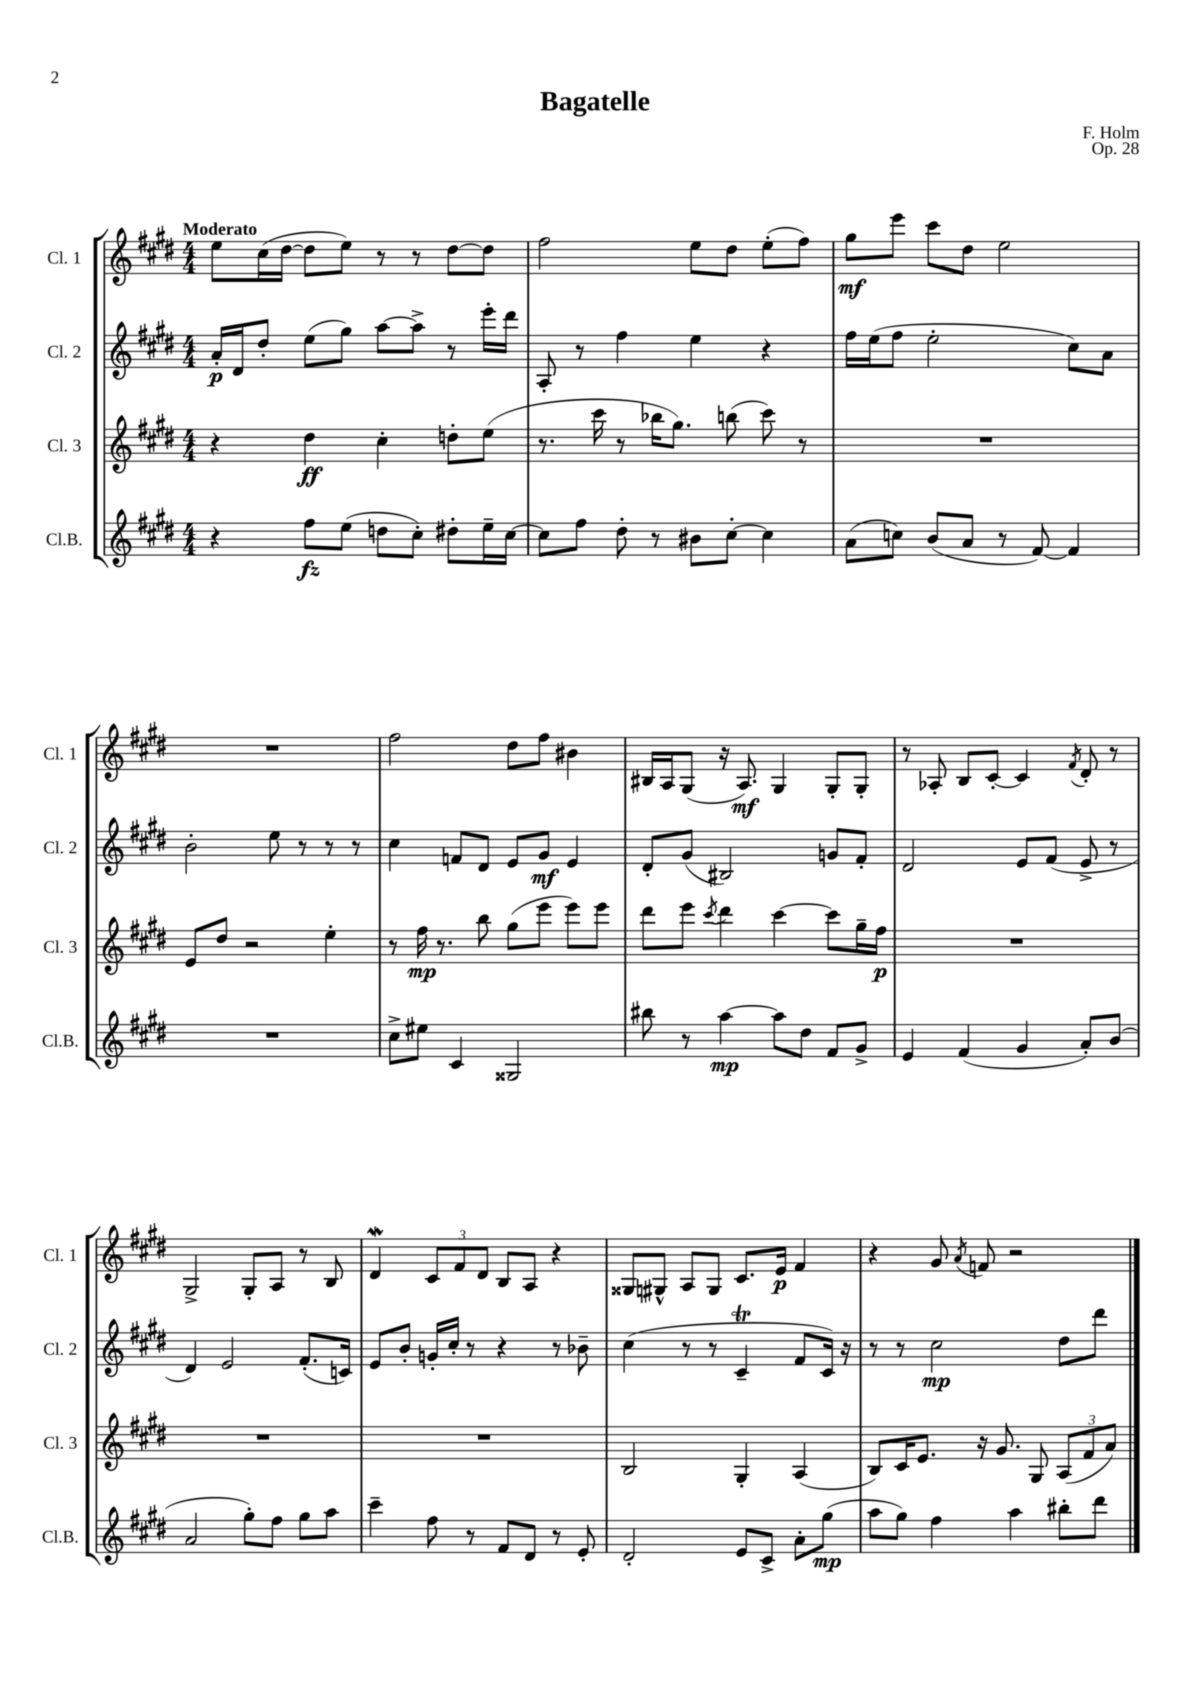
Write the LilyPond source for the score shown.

\header { title = "Bagatelle" composer = "F. Holm" opus = "Op. 28" }
<<
\new StaffGroup <<
\new Staff = "s0" \with { instrumentName = "Cl. 1" shortInstrumentName = "Cl. 1" } {
    \clef treble \key e \major \numericTimeSignature \time 4/4 \tempo "Moderato"
    \autoBeamOff e''8[ cis''16( dis''16]~ dis''8[ e''8]) r8 r8 dis''8[~ dis''8] |
    fis''2 e''8[ dis''8] e''8[-.( fis''8]) |
    gis''8[\mf e'''8] cis'''8[ dis''8] e''2 |
    R1 |
    fis''2 dis''8[ fis''8] bis'4 |
    bis16[ a16 gis8]( r16 a8.\mf) gis4 gis8[-. gis8]-. |
    r8 aes8-. b8[ cis'8]~-. cis'4 \acciaccatura { fis'8 } dis'8-. r8 |
    gis2-> gis8[-. a8] r8 b8 |
    dis'4\mordent \tuplet 3/2 { cis'8[ fis'8 dis'8] } b8[ a8] r4 |
    gisis8[ gis8]-^ a8[ gis8] cis'8.[ e'16]\p fis'4 |
    r4 gis'8 \acciaccatura { a'8 } f'8 r2 \bar "|." |
}
\new Staff = "s1" \with { instrumentName = "Cl. 2" shortInstrumentName = "Cl. 2" } {
    \clef treble \key e \major \numericTimeSignature \time 4/4
    \autoBeamOff a'16[-.\p dis'16 dis''8]-. e''8[( gis''8]) a''8[~ a''8]-> r8 e'''16[-. dis'''16] |
    a8-. r8 fis''4 e''4 r4 |
    fis''16[ e''16( fis''8] e''2-. cis''8[) a'8] |
    b'2-. e''8 r8 r8 r8 |
    cis''4 f'8[ dis'8] e'8[ gis'8]\mf e'4 |
    dis'8[-. gis'8]( bis2) g'8[ fis'8]-. |
    dis'2 e'8[ fis'8]( e'8-> r8 |
    dis'4) e'2 fis'8.[-.( c'16]) |
    e'8[ b'8]-. g'16[-. cis''16]-. r8 r4 r8 bes'8-- |
    cis''4( r8 r8 cis'4--\trill fis'8[ cis'16]) r16 |
    r8 r8 cis''2\mp dis''8[ dis'''8] \bar "|." |
}
\new Staff = "s2" \with { instrumentName = "Cl. 3" shortInstrumentName = "Cl. 3" } {
    \clef treble \key e \major \numericTimeSignature \time 4/4
    \autoBeamOff r4 dis''4\ff cis''4-. d''8[-. e''8]( |
    r8. cis'''16 r8 bes''16[ gis''8.]) b''8( cis'''8) r8 |
    R1 |
    e'8[ dis''8] r2 e''4-. |
    r8 fis''16\mp r8. b''8 gis''8[( e'''8] e'''8[) e'''8] |
    dis'''8[ e'''8] \acciaccatura { cis'''8 } dis'''4 cis'''4~ cis'''8[ gis''16-- fis''16]\p |
    R1 |
    R1 |
    R1 |
    b2 gis4-. a4( |
    b8[) cis'16 e'8.] r16 gis'8. gis8 \tuplet 3/2 { a8[( fis'8 a'8]) } \bar "|." |
}
\new Staff = "s3" \with { instrumentName = "Cl.B." shortInstrumentName = "Cl.B." } {
    \clef treble \key e \major \numericTimeSignature \time 4/4
    \autoBeamOff r4 fis''8[\fz e''8]( d''8[ cis''8]-.) dis''8[-. e''16-- cis''16]~ |
    cis''8[ fis''8] dis''8-. r8 bis'8[ cis''8]~-. cis''4 |
    a'8[( c''8]) b'8[( a'8] r8 fis'8~) fis'4 |
    R1 |
    cis''8[-> eis''8] cis'4 gisis2 |
    bis''8 r8 a''4~\mp a''8[ dis''8] fis'8[ gis'8]-> |
    e'4 fis'4( gis'4 a'8[-.) b'8]( |
    a'2 gis''8[-.) fis''8] gis''8[ a''8] |
    cis'''4-- fis''8 r8 fis'8[ dis'8] r8 e'8-. |
    dis'2-. e'8[ cis'8]-> a'8[-. gis''8]\mp( |
    a''8[ gis''8]) fis''4 a''4 bis''8[-. dis'''8] \bar "|." |
}
>>
>>
\layout { \context { \Score \remove "Bar_number_engraver" } }
